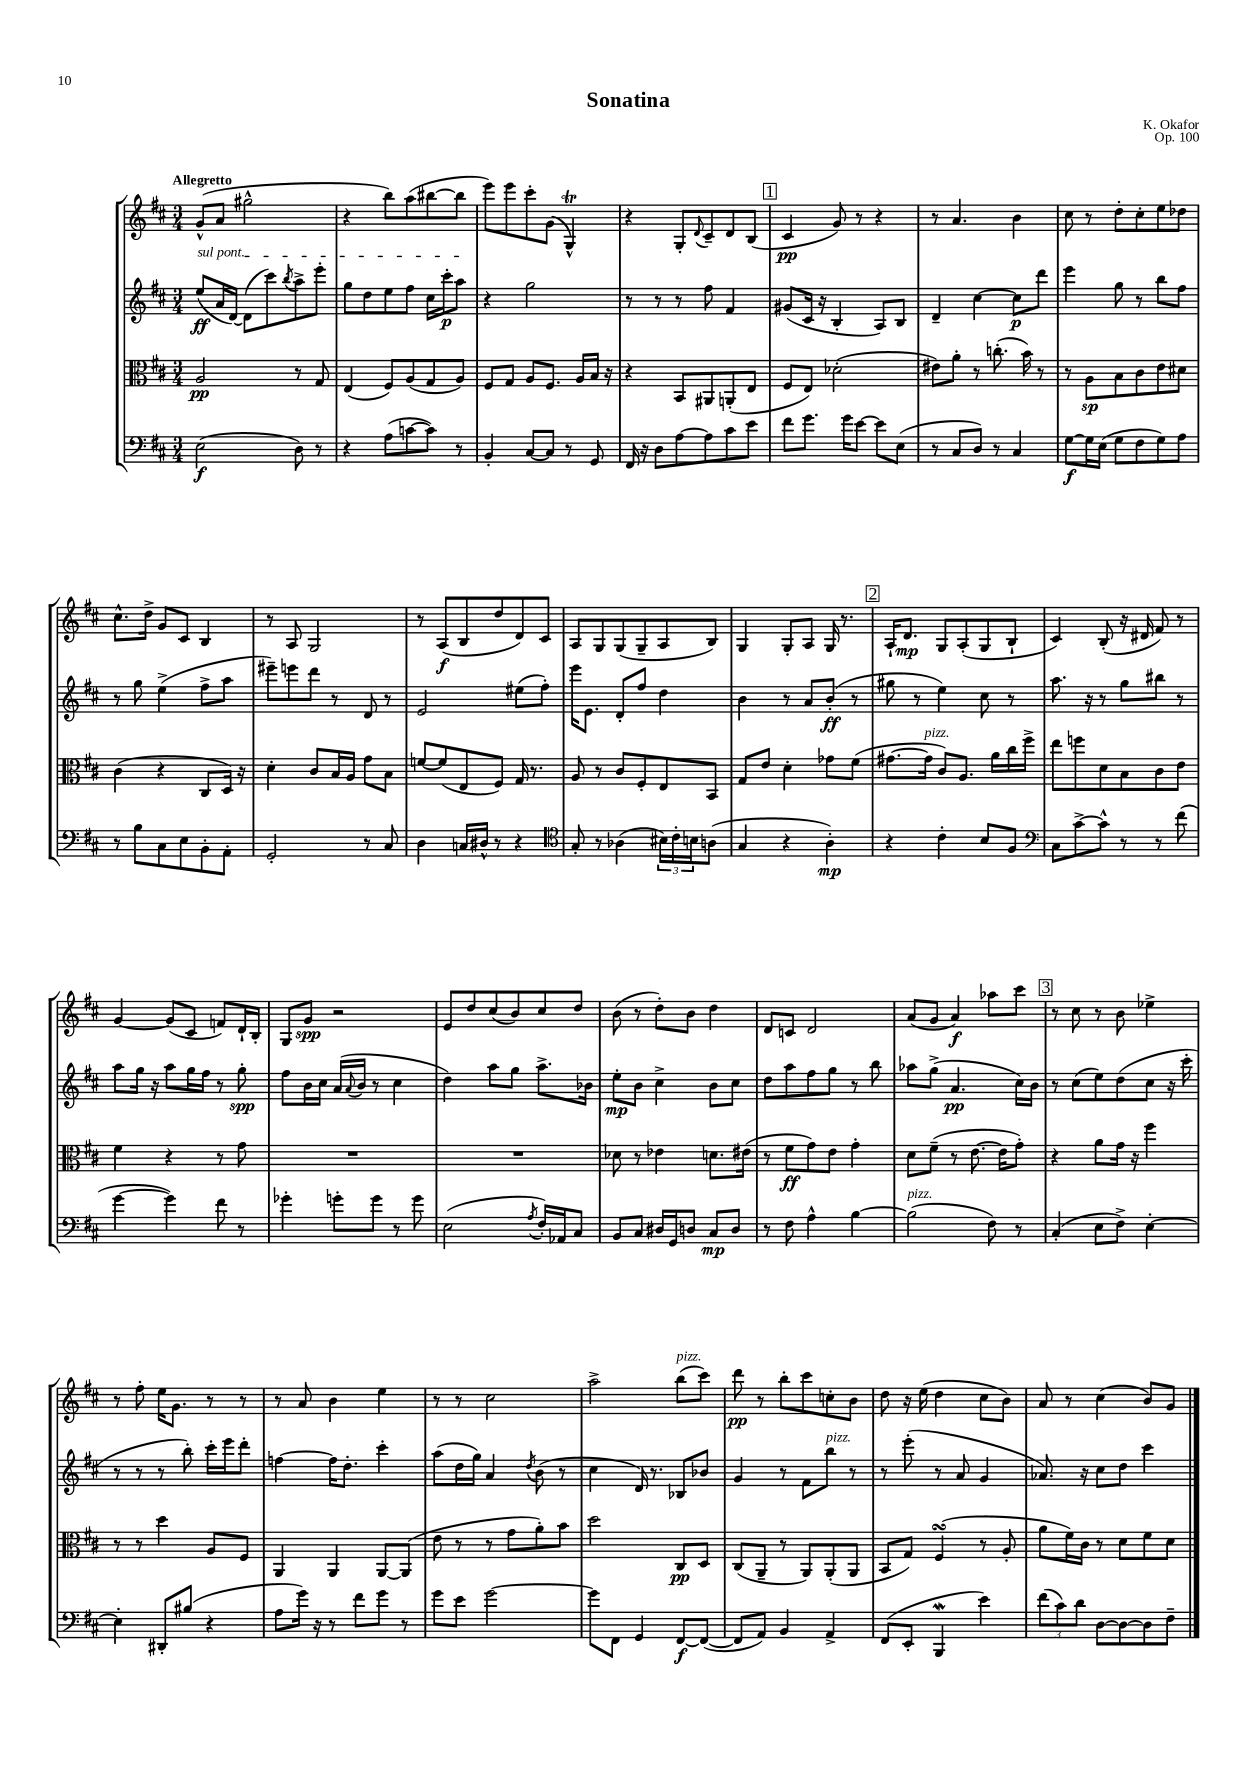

**kern	**dynam	**kern	**dynam	**kern	**dynam	**kern	**dynam
*part4	*part4	*part3	*part3	*part2	*part2	*part1	*part1
*staff4	*staff4	*staff3	*staff3	*staff2	*staff2	*staff1	*staff1
*clefF4	*	*clefC3	*	*clefG2	*	*clefG2	*
*k[f#c#]	*	*k[f#c#]	*	*k[f#c#]	*	*k[f#c#]	*
*M3/4	*	*M3/4	*	*M3/4	*	*M3/4	*
=1	=1	=1	=1	=1	=1	=1	=1
!	!	!	!	!	!	!LO:TX:a:B:t=Allegretto	!
!	!	!	!	!LO:TX:a:i:t=sul pont.	!	!	!
(2E\	f	2A/	pp	(8ee/L	ff	(8g^^/L	.
.	.	.	.	16a/L	.	8a/J	.
.	.	.	.	[16d/JJ)	.	.	.
.	.	.	.	(8d\L]	.	2gg#X^^\	.
.	.	.	.	8ccc#\)	.	.	.
.	.	.	.	8qbb/	.	.	.
8D\)	.	8r	.	8aa^\	.	.	.
8r	.	8G/	.	8eee'\J	.	.	.
=2	=2	=2	=2	=2	=2	=2	=2
4r	.	(4E/	.	8gg\L	.	4r	.
.	.	.	.	8dd\	.	.	.
(8A\L	.	8F#/L)	.	8ee\	.	8bb\L)	.
[8cn\	.	(8A/	.	8ff#\J	.	(8aa\	.
8c\J])	.	8G/	.	16cc#\LL	.	[8bb#X\	.
.	.	.	.	16ccc#'\J	p	.	.
8r	.	8A/J)	.	8aa\J	.	8bb#\J]	.
=3	=3	=3	=3	=3	=3	=3	=3
4BB'/	.	8F#/L	.	4r	.	8eee\L)	.
.	.	8G/J	.	.	.	8eee\	.
[8C#/L	.	8A/L	.	2gg\	.	8ccc#'\	.
8C#/J]	.	8.F#/J	.	.	.	(8g\J	.
8r	.	.	.	.	.	4GT^^/)	.
.	.	16A/LL	.	.	.	.	.
8GG/	.	16B/JJ	.	.	.	.	.
.	.	16r	.	.	.	.	.
=4	=4	=4	=4	=4	=4	=4	=4
16FF#/	.	4r	.	8r	.	4r	.
16r	.	.	.	.	.	.	.
8D\L	.	.	.	8r	.	.	.
[8A\	.	8BB/L	.	8r	.	8G'/L	.
.	.	.	.	.	.	8qqd/	.
8A\]	.	8AA#X/	.	8ff#\	.	8c#~/	.
8c#\	.	(8AAn'/	.	4f#/	.	8d/	.
8e\J	.	8E/J	.	.	.	(8B/J	.
!!LO:REH:place=s1:t=1
=5	=5	=5	=5	=5	=5	=5	=5
8f#\L	.	8F#/L	.	(8g#X/L	.	4c#/	pp
8.g\J	.	8E/J)	.	16c#/Jk	.	.	.
.	.	.	.	16r	.	.	.
.	.	(2d-X'\	.	4B'/	.	8g/)	.
16g\KL	.	.	.	.	.	.	.
[8e\J	.	.	.	.	.	8r	.
8e\L]	.	.	.	8A/L)	.	4r	.
(8E\J	.	.	.	8B/J	.	.	.
=6	=6	=6	=6	=6	=6	=6	=6
8r	.	8e#X\L)	.	4d~/	.	8r	.
8C#/L	.	8a'\J	.	.	.	4.a/	.
8D/J)	.	8r	.	[4cc#\	.	.	.
8r	.	(8.ccn'\	.	.	.	.	.
4C#/	.	.	.	8cc#\L]	p	4b\	.
.	.	16b\)	.	.	.	.	.
.	.	8r	.	8ddd\J	.	.	.
=7	=7	=7	=7	=7	=7	=7	=7
[8G\L	f	8r	.	4eee\	.	8cc#\	.
16G\L]	.	8A\L	sp	.	.	8r	.
(16E\JJ	.	.	.	.	.	.	.
8G\L	.	8B\	.	8gg\	.	8dd'\L	.
8F#\	.	8c#\	.	8r	.	8cc#'\	.
8G\)	.	8e\	.	8bb\L	.	8ee\	.
8A\J	.	8d#X\J	.	8ff#\J	.	8dd-X\J	.
!!LO:LB:g=z
=8	=8	=8	=8	=8	=8	=8	=8
8r	.	(4c#\	.	8r	.	8.cc#^^\L	.
8B\L	.	.	.	8gg\	.	.	.
.	.	.	.	.	.	16dd^\Jk	.
8C#\	.	4r	.	(4ee^\	.	8g/L	.
8E\	.	.	.	.	.	8c#/J	.
8BB'\	.	8C#/L	.	8ff#^\L	.	4B/	.
8AA'\J	.	16D/Jk)	.	8aa\J	.	.	.
.	.	16r	.	.	.	.	.
=9	=9	=9	=9	=9	=9	=9	=9
2GG'/	.	4d'\	.	8eee#X~\L)	.	8r	.
.	.	.	.	8eeen\	.	8A/	.
.	.	8c#/L	.	8ddd\J	.	2G/	.
.	.	16B/L	.	8r	.	.	.
.	.	16A/JJ	.	.	.	.	.
8r	.	8g\L	.	8d/	.	.	.
8C#/	.	8B\J	.	8r	.	.	.
=10	=10	=10	=10	=10	=10	=10	=10
4D\	.	[8fn/L	.	2e/	.	8r	.
.	.	(8f/]	.	.	.	(8A/L	f
16Cn/LL	.	8E/	.	.	.	8B/	.
16D#X^^/JJ	.	.	.	.	.	.	.
8r	.	8F#/J)	.	.	.	8dd/	.
4r	.	16G/	.	(8ee#X\L	.	8d/)	.
.	.	8.r	.	.	.	.	.
.	.	.	.	8ff#'\J)	.	8c#/J	.
=11	=11	=11	=11	=11	=11	=11	=11
*clefC4	*	*	*	*	*	*	*
8G'/	.	8A/	.	16eee\KL	.	8A/L	.
.	.	.	.	8.e\J	.	.	.
8r	.	8r	.	.	.	8G/	.
(4A-X\	.	8c#/L	.	8d'/L	.	(8G/	.
.	.	8F#'/	.	8ff#/J	.	8G~/	.
24B#X\LL)	.	8E/	.	4dd\	.	8A/	.
24c#'\	.	.	.	.	.	.	.
24Bn\J	.	.	.	.	.	.	.
(8An\J	.	8BB/J	.	.	.	8B/J)	.
=12	=12	=12	=12	=12	=12	=12	=12
4G/	.	8G/L	.	4b\	.	4G/	.
.	.	8e/J	.	.	.	.	.
4r	.	4d'\	.	8r	.	8G'/L	.
.	.	.	.	8a/L	.	8A/J	.
4A'\)	mp	8g-X\L	.	(8b'/J	ff	16G/	.
.	.	.	.	.	.	8.r	.
.	.	(8f#\J	.	8r	.	.	.
!!LO:REH:place=s1:t=2
=13	=13	=13	=13	=13	=13	=13	=13
4r	.	[8.g#X\L	.	8gg#X\	.	16A`/KL	.
.	.	.	.	.	.	8.d/J	mp
.	.	.	.	8r	.	.	.
!	!	!LO:TX:a:i:t=pizz.	!	!	!	!	!
.	.	16g#\Jk]	.	.	.	.	.
4c#'\	.	8c#/L)	.	4ee\)	.	8G/L	.
.	.	8.A/J	.	.	.	(8A'/	.
8B/L	.	.	.	8cc#\	.	8G/	.
.	.	16a\LL	.	.	.	.	.
8F#/J	.	16cc#\	.	8r	.	8B`/J	.
.	.	16ff#^\JJ	.	.	.	.	.
=14	=14	=14	=14	=14	=14	=14	=14
*clefF4	*	*	*	*	*	*	*
8C#\L	.	8ee\L	.	8.aa\	.	4c#/)	.
[8c#^\	.	8ffn\	.	.	.	.	.
.	.	.	.	16r	.	.	.
8c#^^\J]	.	8d\	.	8r	.	(8B'/	.
8r	.	8B\	.	8gg\L	.	16r	.
.	.	.	.	.	.	16d#X/	.
8r	.	8c#\	.	8bb#X\J	.	8f#/)	.
(8f#\	.	8e\J	.	8r	.	8r	.
!!LO:LB:g=z
=15	=15	=15	=15	=15	=15	=15	=15
[4g\	.	4f#\	.	8aa\L	.	[4g/	.
.	.	.	.	16gg\Jk	.	.	.
.	.	.	.	16r	.	.	.
4g\])	.	4r	.	8aa\L	.	(8g/L]	.
.	.	.	.	16gg\L	.	8c#/J	.
.	.	.	.	16ff#\JJ	.	.	.
8f#\	.	8r	.	8r	.	8fn/L)	.
8r	.	8g\	.	8gg'\	spp	16d`/L	.
.	.	.	.	.	.	16B'/JJ	.
=16	=16	=16	=16	=16	=16	=16	=16
4g-X'\	.	2.r	.	8ff#\L	.	8G/L	.
.	.	.	.	16b\L	.	8g/J	spp
.	.	.	.	16cc#\JJ	.	.	.
8gn'\L	.	.	.	(16a/LL	.	2r	.
.	.	.	.	8qqa/	.	.	.
.	.	.	.	16b/JJ	.	.	.
8g\J	.	.	.	8r	.	.	.
8r	.	.	.	4cc#\	.	.	.
8g\	.	.	.	.	.	.	.
=17	=17	=17	=17	=17	=17	=17	=17
(2E\	.	2.r	.	4dd\)	.	8e/L	.
.	.	.	.	.	.	8dd/	.
.	.	.	.	8aa\L	.	(8cc#/	.
.	.	.	.	8gg\J	.	8b/)	.
8qA/	.	.	.	.	.	.	.
16F#'/LL)	.	.	.	8.aa^\L	.	8cc#/	.
16AA-X/J	.	.	.	.	.	.	.
8C#/J	.	.	.	.	.	8dd/J	.
.	.	.	.	16b-X\Jk	.	.	.
=18	=18	=18	=18	=18	=18	=18	=18
8BB/L	.	8d-X\	.	8ee'\L	mp	(8b\	.
8C#/J	.	8r	.	8b\J	.	8r	.
16D#X/LL	.	4e-X\	.	4cc#^\	.	8dd'\L)	.
16GG/J	.	.	.	.	.	.	.
8Dn/J	.	.	.	.	.	8b\J	.
8C#/L	mp	8.dn\L	.	8b\L	.	4dd\	.
8D/J	.	.	.	8cc#\J	.	.	.
.	.	(16e#X\Jk	.	.	.	.	.
=19	=19	=19	=19	=19	=19	=19	=19
8r	.	8r	.	8dd\L	.	8d/L	.
8F#\	.	8f#\L	ff	8aa\	.	8cn/J	.
4A^^\	.	8g\)	.	8ff#\	.	2d/	.
.	.	8e\J	.	8gg\J	.	.	.
[4B\	.	4g'\	.	8r	.	.	.
.	.	.	.	8bb\	.	.	.
=20	=20	=20	=20	=20	=20	=20	=20
!LO:TX:a:i:t=pizz.	!	!	!	!	!	!	!
(2B\]	.	8d\L	.	8aa-X\L	.	(8a/L	.
.	.	(8f#~\J	.	(8gg^\J	.	8g/J	.
.	.	8r	.	4.a/	pp	4a/)	f
.	.	[8.e\	.	.	.	.	.
8F#\)	.	.	.	.	.	8aa-X\L	.
.	.	16e\KL]	.	.	.	.	.
8r	.	8g'\J)	.	16cc#\LL)	.	8ccc#\J	.
.	.	.	.	16b\JJ	.	.	.
!!LO:REH:place=s1:t=3
=21	=21	=21	=21	=21	=21	=21	=21
(4C#'/	.	4r	.	8r	.	8r	.
.	.	.	.	(8cc#\L	.	8cc#\	.
8E\L	.	8a\L	.	8ee\)	.	8r	.
8F#^\J)	.	16g\Jk	.	(8dd\	.	8b\	.
.	.	16r	.	.	.	.	.
[4E'\	.	4ff#\	.	8cc#\J	.	4ee-X^\	.
.	.	.	.	16r	.	.	.
.	.	.	.	16ccc#'\	.	.	.
!!LO:LB:g=z
=22	=22	=22	=22	=22	=22	=22	=22
4E'\]	.	8r	.	8r	.	8r	.
.	.	8r	.	8r	.	8ff#'\	.
8DD#X'/L	.	4dd\	.	8r	.	16ee\KL	.
.	.	.	.	.	.	8.g\J	.
(8B#X/J	.	.	.	8bb'\)	.	.	.
4r	.	8A/L	.	16ccc#'\LL	.	8r	.
.	.	.	.	16eee\J	.	.	.
.	.	8F#/J	.	8ddd'\J	.	8r	.
=23	=23	=23	=23	=23	=23	=23	=23
8A\L	.	4AA/	.	[4ffn\	.	8r	.
16g\Jk)	.	.	.	.	.	8a/	.
16r	.	.	.	.	.	.	.
8r	.	4AA/	.	16ff\KL]	.	4b\	.
.	.	.	.	8.dd'\J	.	.	.
8f#\L	.	.	.	.	.	.	.
8g\J	.	[8AA/L	.	4ccc#'\	.	4ee\	.
8r	.	(8AA/J]	.	.	.	.	.
=24	=24	=24	=24	=24	=24	=24	=24
8g\L	.	8e\	.	(8aa\L	.	8r	.
8e\J	.	8r	.	16dd\L	.	8r	.
.	.	.	.	16gg\JJ)	.	.	.
[2g\	.	8r	.	4a/	.	2cc#\	.
.	.	8g\L	.	.	.	.	.
.	.	.	.	8qdd/	.	.	.
.	.	8a'\)	.	(8b\	.	.	.
.	.	8b\J	.	8r	.	.	.
=25	=25	=25	=25	=25	=25	=25	=25
8g\L]	.	2dd\	.	4cc#\	.	2aa^\	.
8FF#\J	.	.	.	.	.	.	.
4GG/	.	.	.	16d/)	.	.	.
.	.	.	.	8.r	.	.	.
!	!	!	!	!	!	!LO:TX:a:i:t=pizz.	!
[8FF#/L	f	8C#/L	pp	8B-X/L	.	(8bb\L	.
(8FF#/J_	.	8D/J	.	8b-X/J	.	8ccc#\J)	.
=26	=26	=26	=26	=26	=26	=26	=26
8FF#/L]	.	(8C#/L	.	4g/	.	8ddd\	pp
8AA/J)	.	8AA~/J	.	.	.	8r	.
4BB/	.	8r	.	8r	.	8bb'\L	.
.	.	8AA/L)	.	8f#\L	.	8ccc#\	.
!	!	!	!	!LO:TX:a:i:t=pizz.	!	!	!
4AA^/	.	(8AA'/	.	8bb\J	.	8ccn'\	.
.	.	8AA/J	.	8r	.	8b\J	.
=27	=27	=27	=27	=27	=27	=27	=27
(8FF#/L	.	8BB/L	.	8r	.	8dd\	.
8EE'/J	.	8G/J)	.	(8eee'\	.	16r	.
.	.	.	.	.	.	(16ee\	.
4BBBW/	.	(4F#sSsS/	.	8r	.	4dd\	.
.	.	.	.	8a/	.	.	.
4e\)	.	8r	.	4g/	.	8cc#\L	.
.	.	8A'/	.	.	.	8b\J)	.
=28	=28	=28	=28	=28	=28	=28	=28
(12f#\L	.	8a\L	.	8.a-X/)	.	8a/	.
12c#\)	.	.	.	.	.	.	.
.	.	16f#\L)	.	.	.	8r	.
12d\J	.	.	.	.	.	.	.
.	.	16c#\JJ	.	16r	.	.	.
[8D\L	.	8r	.	8cc#\L	.	(4cc#\	.
8D\_	.	8d\L	.	8dd\J	.	.	.
8D\]	.	8f#\	.	4ccc#\	.	8b/L)	.
8F#~\J	.	8d\J	.	.	.	8g/J	.
==	==	==	==	==	==	==	==
*-	*-	*-	*-	*-	*-	*-	*-
